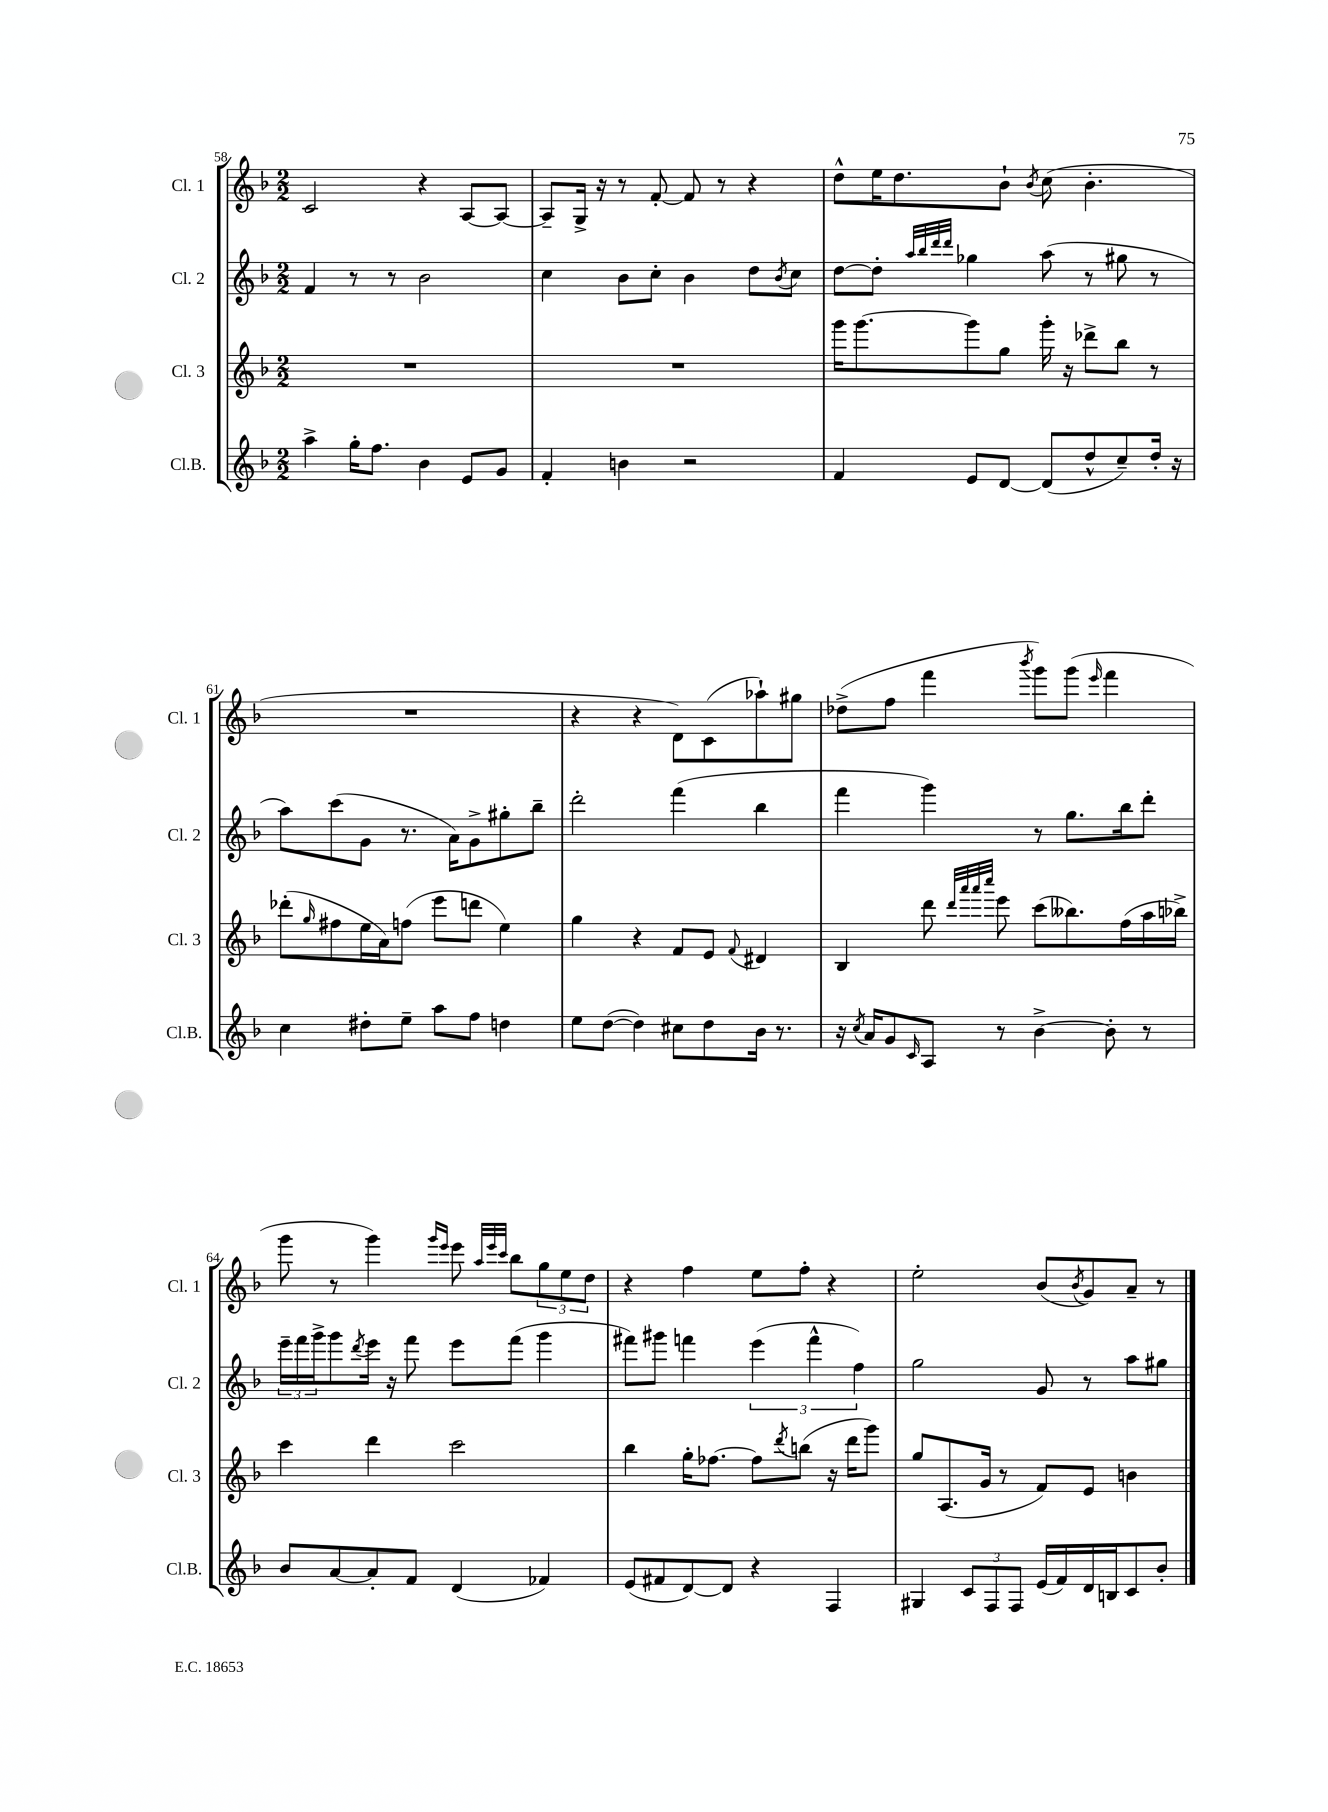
<<
\new StaffGroup <<
\new Staff = "s0" \with { instrumentName = "Cl. 1" shortInstrumentName = "Cl. 1" } {
    \clef treble \key f \major \numericTimeSignature \time 2/2
    c'2 r4 a8~ a8~ |
    a8-- g16-> r16 r8 f'8~-. f'8 r8 r4 |
    d''8-^ e''16 d''8. bes'8-! \acciaccatura { bes'8 } c''8( bes'4.-. |
    R1 |
    r4 r4 d'8) c'8( aes''8-!) gis''8 |
    des''8->( f''8 f'''4 \acciaccatura { bes'''8 } g'''8) g'''8( \grace { e'''16 } f'''4 |
    g'''8 r8 g'''4) \grace { g'''16 e'''16 } e'''8 \grace { a''32 e'''32 c'''32 } bes''8 \tuplet 3/2 { g''8 e''8 d''8 } |
    r4 f''4 e''8 f''8-. r4 |
    e''2-. bes'8( \acciaccatura { bes'8 } g'8) a'8-- r8 \bar "|." |
}
\new Staff = "s1" \with { instrumentName = "Cl. 2" shortInstrumentName = "Cl. 2" } {
    \clef treble \key f \major \numericTimeSignature \time 2/2
    f'4 r8 r8 bes'2 |
    c''4 bes'8 c''8-. bes'4 d''8 \acciaccatura { bes'8 } c''8 |
    d''8~ d''8-. \grace { a''32 bes''32 d'''32 d'''32 } ges''4 a''8( r8 gis''8 r8 |
    a''8) c'''8( g'8 r8. a'16) g'8-> gis''8-. bes''8-- |
    d'''2-. f'''4( bes''4 |
    f'''4 g'''4) r8 g''8. bes''16 d'''8-. |
    \tuplet 3/2 { e'''16-- f'''16 g'''16-> } g'''8 \acciaccatura { d'''8 } e'''16 r16 f'''8 e'''8 f'''8( g'''4 |
    fis'''8) gis'''8 f'''4 \tuplet 3/2 { e'''4( f'''4-^ f''4) } |
    g''2 g'8 r8 a''8 gis''8 \bar "|." |
}
\new Staff = "s2" \with { instrumentName = "Cl. 3" shortInstrumentName = "Cl. 3" } {
    \clef treble \key f \major \numericTimeSignature \time 2/2
    R1 |
    R1 |
    g'''16 g'''8.~ g'''8 g''8 g'''16-. r16 des'''8-> bes''8 r8 |
    des'''8-.( \grace { g''16 } fis''8 e''16 a'16) f''8( e'''8 d'''8 e''4) |
    g''4 r4 f'8 e'8 \appoggiatura { f'8 } dis'4 |
    bes4 d'''8 \grace { d'''32 a'''32 a'''32 c''''32 } e'''8 c'''8( beses''8.) f''16( a''16 bes''16->) |
    c'''4 d'''4 c'''2 |
    bes''4 g''16-. fes''8.~ fes''8 \acciaccatura { d'''8 } b''8( r16 d'''16 g'''8) |
    g''8 a8.( g'16 r8 f'8) e'8 b'4 \bar "|." |
}
\new Staff = "s3" \with { instrumentName = "Cl.B." shortInstrumentName = "Cl.B." } {
    \clef treble \key f \major \numericTimeSignature \time 2/2
    a''4-> g''16-. f''8. bes'4 e'8 g'8 |
    f'4-. b'4 r2 |
    f'4 e'8 d'8~ d'8( d''8-^ c''8--) d''16-. r16 |
    c''4 dis''8-. e''8-- a''8 f''8 d''4 |
    e''8 d''8~( d''4) cis''8 d''8 bes'16 r8. |
    r16 \acciaccatura { c''8 } a'16 g'8 \grace { c'16 } a8 r8 bes'4~-> bes'8-. r8 |
    bes'8 a'8~ a'8-. f'8 d'4( fes'4) |
    e'8( fis'8 d'8~) d'8 r4 f4 |
    gis4 \tuplet 3/2 { c'8 f8 f8 } e'16( f'16) d'16 b16 c'8 bes'8-. \bar "|." |
}
>>
>>
\layout { \context { \Score currentBarNumber = #58 } }
